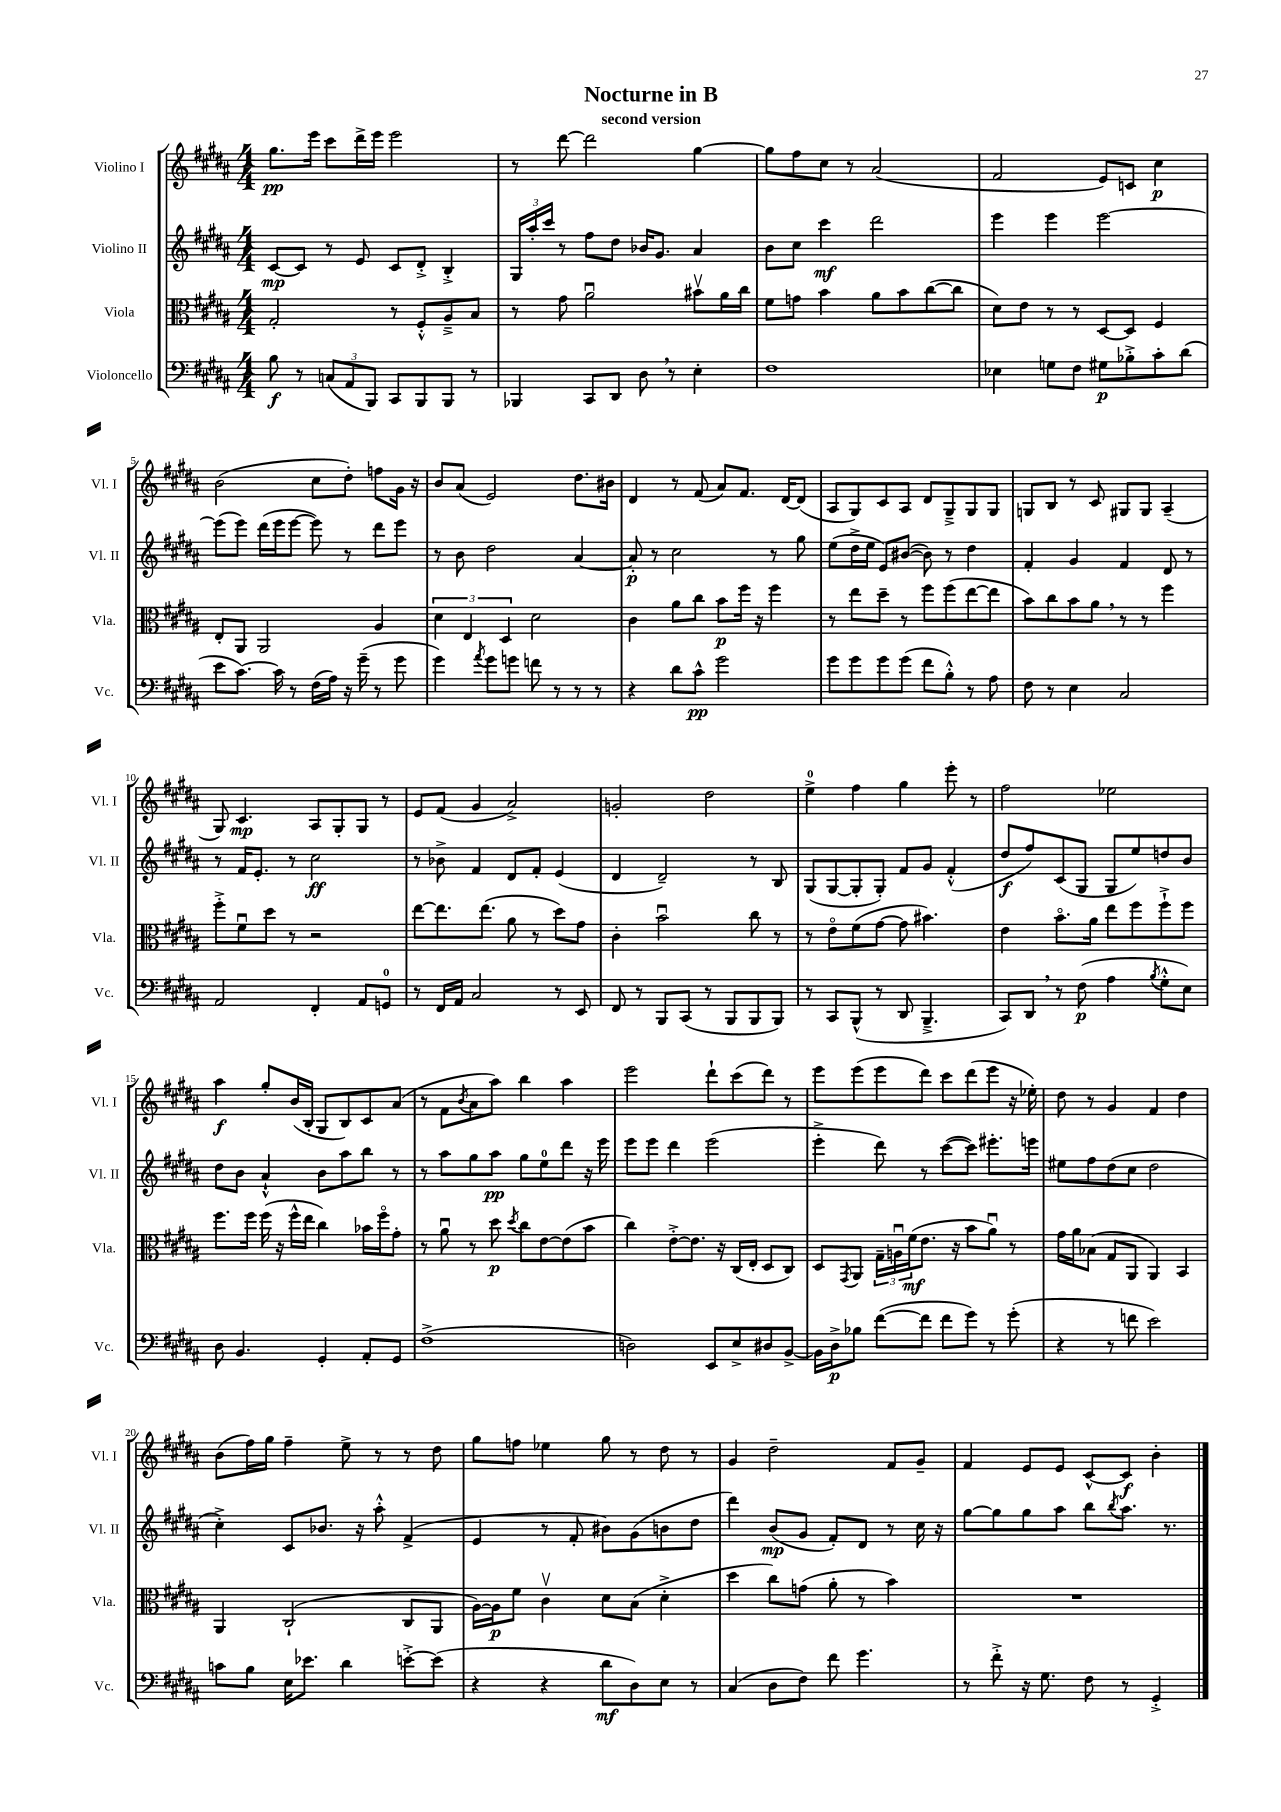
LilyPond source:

\header { title = "Nocturne in B" subtitle = "second version" }
<<
\new StaffGroup <<
\new Staff = "s0" \with { instrumentName = "Violino I" shortInstrumentName = "Vl. I" } {
    \clef treble \key b \major \numericTimeSignature \time 4/4
    gis''8.\pp e'''16 cis'''8 dis'''16-> e'''16 e'''2 |
    r8 dis'''8~ dis'''2 gis''4~ |
    gis''8 fis''8 cis''8 r8 ais'2( |
    fis'2 e'8) c'8 cis''4\p |
    b'2( cis''8 dis''8-.) f''8 gis'16 r16 |
    b'8 ais'8( e'2) dis''8. bis'16 |
    dis'4 r8 fis'8( ais'8) fis'8. dis'16~ dis'8( |
    ais8 gis8) cis'8 ais8 dis'8 gis8---> gis8 gis8 |
    g8 b8 r8 cis'8 gis8 gis8 ais4--( |
    gis8) cis'4.\mp ais8 gis8-. gis8 r8 |
    e'8 fis'8( gis'4 ais'2->) |
    g'2-. dis''2 |
    e''4-0-> fis''4 gis''4 e'''8-. r8 |
    fis''2 ees''2 |
    ais''4\f gis''8-. b'16( b16-. gis8 b8) cis'8 ais'8( |
    r8 fis'8 \acciaccatura { b'8 } ais'8 ais''8) b''4 ais''4 |
    e'''2 dis'''8-! cis'''8( dis'''8) r8 |
    e'''8 e'''8( e'''8 dis'''8) cis'''8 dis'''8( e'''8 r16 ees''16-.) |
    dis''8 r8 gis'4 fis'4 dis''4 |
    b'8( fis''16) gis''16 fis''4-- e''8-> r8 r8 dis''8 |
    gis''8 f''8 ees''4 gis''8 r8 dis''8 r8 |
    gis'4 dis''2-- fis'8 gis'8-- |
    fis'4 e'8 e'8 cis'8~-^ cis'8\f b'4-. \bar "|." |
}
\new Staff = "s1" \with { instrumentName = "Violino II" shortInstrumentName = "Vl. II" } {
    \clef treble \key b \major \numericTimeSignature \time 4/4
    cis'8~\mp cis'8 r8 e'8 cis'8 dis'8-.-> b4-.-> |
    \tuplet 3/2 { gis16 ais''16-. cis'''16 } r8 fis''8 dis''8 bes'16 gis'8. ais'4 |
    b'8 cis''8 cis'''4\mf dis'''2 |
    e'''4 e'''4 e'''2~ |
    e'''8( e'''8) dis'''16( e'''16 e'''8~ e'''8) r8 dis'''8 e'''8 |
    r8 b'8 dis''2 ais'4~ |
    ais'8-.\p r8 cis''2 r8 gis''8 |
    e''8( dis''16-> e''16 e'8) bis'8~( bis'8) r8 dis''4 |
    fis'4-. gis'4 fis'4 dis'8 r8 |
    r8 fis'16 e'8.-. r8 cis''2\ff |
    r8 bes'8-> fis'4 dis'8 fis'8-. e'4( |
    dis'4 dis'2--) r8 b8 |
    gis8( gis8~ gis8-. gis8-.) fis'8 gis'8 fis'4-.-^( |
    dis''8\f fis''8) cis'8( gis8 gis8 e''8) d''8 b'8 |
    dis''8 b'8 ais'4-!-^ b'8 ais''8 b''8 r8 |
    r8 ais''8 gis''8 ais''8\pp gis''8 e''8-0 dis'''8 r16 e'''16 |
    e'''8 e'''8 dis'''4 e'''2( |
    e'''4-.-> dis'''8) r8 cis'''8~( cis'''8) eis'''8.-. e'''16 |
    eis''8 fis''8 dis''8( cis''8 dis''2 |
    cis''4-.->) cis'8 bes'8. r16 ais''8-.-^ fis'4->( |
    e'4 r8 fis'8-. bis'8) gis'8( b'8 dis''8 |
    dis'''4) b'8\mp( gis'8 fis'8-.) dis'8 r8 cis''16 r16 |
    gis''8~ gis''8 gis''8 ais''8 b''8 \acciaccatura { b''8 } ais''8. r8. \bar "|." |
}
\new Staff = "s2" \with { instrumentName = "Viola" shortInstrumentName = "Vla." } {
    \clef alto \key b \major \numericTimeSignature \time 4/4
    gis2-. r8 fis8-.-^ ais8---> b8 |
    r8 gis'8 ais'2\downbow bis'8\upbow ais'16 cis''16 |
    fis'8 g'8 b'4 ais'8 b'8 cis''8~( cis''8 |
    dis'8) e'8 r8 r8 dis8~ dis8 fis4 |
    e8-. ais,8 ais,2 ais4 |
    \tuplet 3/2 { dis'4 e4 dis4 } dis'2 |
    cis'4 ais'8 cis''8 b'8\p fis''16 r16 fis''4 |
    r8 e''8 dis''8-- r8 fis''8 fis''8( e''8~ e''8 |
    b'8) cis''8 b'8 ais'8 \breathe r8 r8 fis''4 |
    fis''8-.-> fis'8\downbow dis''8 r8 r2 |
    e''8~ e''8. e''8.( ais'8 r8 dis''8) gis'8 |
    cis'4-. b'2\downbow cis''8 r8 |
    r8 e'8\flageolet fis'8( gis'8~ gis'8 bis'4.) |
    e'4 b'8.\flageolet ais'16 e''8 fis''8 fis''8-!-> fis''8 |
    fis''8. fis''16 fis''16( r16 fis''16-^ e''16 cis''4) bes'16 fis''16\flageolet gis'8-. |
    r8 ais'8\downbow r8 dis''8\p \acciaccatura { dis''8 } cis''8 e'8~ e'8( b'8 |
    cis''4) e'8~-.-> e'8. r16 cis16( e16-. dis8 cis8) |
    dis8 \acciaccatura { gis,8 } ais,8 \tuplet 3/2 { gis16-- a16\downbow fis'16\mf( } e'8. r16 b'8 ais'8\downbow) r8 |
    gis'16 ais'16 bes8( gis8 ais,8 ais,4) b,4 |
    ais,4 cis2-!( cis8 ais,8 |
    ais16~) ais16\p fis'8 cis'4\upbow dis'8 b8( dis'4-.-> |
    dis''4 cis''8) g'8( ais'8-. r8 b'4) |
    R1 \bar "|." |
}
\new Staff = "s3" \with { instrumentName = "Violoncello" shortInstrumentName = "Vc." } {
    \clef bass \key b \major \numericTimeSignature \time 4/4
    b8\f r8 \tuplet 3/2 { c8( ais,8 b,,8) } cis,8 b,,8 b,,8 r8 |
    bes,,4 cis,8 dis,8 dis8 \breathe r8 e4-. |
    fis1 |
    ees4 g8 fis8 gis8\p bes8-.-> cis'8-. dis'8( |
    e'8 cis'8.~) cis'16 r8 fis16( ais16) r16 gis'16--( r8 gis'8 |
    gis'4) \acciaccatura { ais'8 } gis'8 g'8 f'8 r8 r8 r8 |
    r4 dis'8 cis'8-^\pp gis'2 |
    gis'8 gis'8 gis'8 gis'8( fis'8 b8-.-^) r8 ais8 |
    fis8 r8 e4 cis2 |
    ais,2 fis,4-. ais,8 g,8-0 |
    r8 fis,16 ais,16 cis2 r8 e,8 |
    fis,8 r8 b,,8 cis,8( r8 b,,8 b,,8 b,,8) |
    r8 cis,8 b,,8-^( r8 dis,8 b,,4.---> |
    cis,8) dis,8 \breathe r8 fis8\p( ais4 \acciaccatura { b8 } gis8-.-^ e8) |
    dis8 b,4. gis,4-. ais,8-. gis,8 |
    fis1->( |
    d2) e,8 e8-> dis8 b,8~-> |
    b,16 dis16->\p bes8 fis'8~( fis'8 fis'8 gis'8) r8 gis'8-.( |
    r4 r8 f'8 e'2) |
    c'8 b8 e16 ees'8. dis'4 e'8~-.-> e'8( |
    r4 r4 dis'8\mf dis8) e8 r8 |
    cis4( dis8 fis8) fis'8 gis'4. |
    r8 fis'8-.-> r16 gis8. fis8 r8 gis,4-.-> \bar "|." |
}
>>
>>
